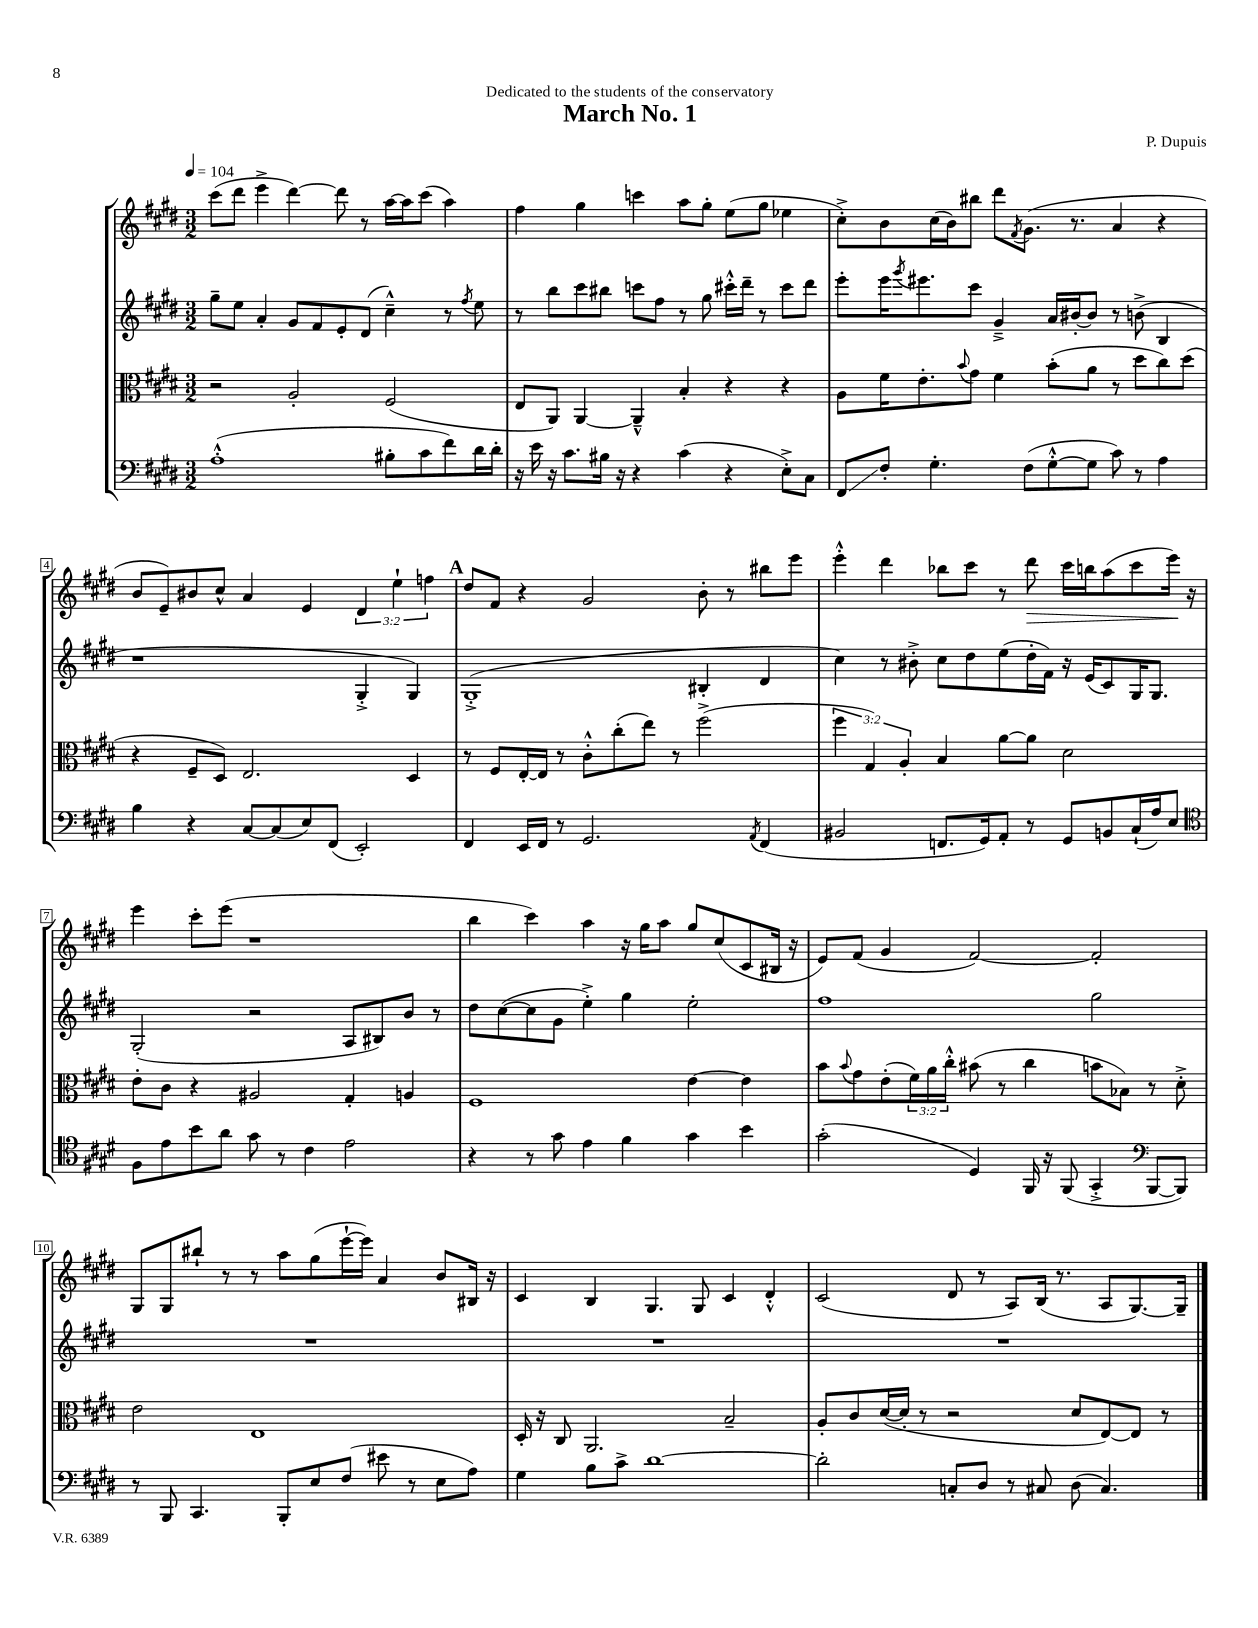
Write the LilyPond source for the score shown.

\header { title = "March No. 1" composer = "P. Dupuis" dedication = "Dedicated to the students of the conservatory" }
<<
\new StaffGroup <<
\new Staff = "s0" {
    \clef treble \key e \major \numericTimeSignature \time 3/2 \override Staff.TupletNumber.text = #tuplet-number::calc-fraction-text \tempo 4 = 104
    cis'''8( dis'''8 e'''4-> dis'''4~) dis'''8 r8 a''16~ a''16 cis'''8( a''4) |
    fis''4 gis''4 c'''4 a''8 gis''8-. e''8( gis''8 ees''4 |
    cis''8-.->) b'8 cis''16( b'16) bis''8 dis'''8 \acciaccatura { fis'8 } gis'8.( r8. a'4 r4 |
    b'8 e'8--) bis'8 cis''8-^ a'4 e'4 \tuplet 3/2 { dis'4 e''4-! f''4 } |
    \mark \markup { \bold "A" } dis''8 fis'8 r4 gis'2 b'8-. r8 bis''8 e'''8 |
    e'''4-.-^ dis'''4 bes''8 cis'''8 r8 dis'''8\> cis'''16 b''16 a''8( cis'''8 e'''16\!) r16 |
    e'''4 cis'''8-. e'''8( r1 |
    b''4 cis'''4) a''4 r16 gis''16 a''8 gis''8 cis''8( cis'8 bis16 r16 |
    e'8) fis'8( gis'4 fis'2~) fis'2-. |
    gis8 gis8 bis''8-! r8 r8 a''8 gis''8( e'''16~-! e'''16) a'4 b'8 bis16 r16 |
    cis'4 b4 gis4. gis8 cis'4 dis'4-.-^ |
    cis'2( dis'8 r8 a8) b16( r8. a8 gis8.~) gis16-- \bar "|." |
}
\new Staff = "s1" {
    \clef treble \key e \major \numericTimeSignature \time 3/2
    gis''8-- e''8 a'4-. gis'8 fis'8 e'8-. dis'8( cis''4---^) r8 \acciaccatura { fis''8 } e''8 |
    r8 b''8 cis'''8 bis''8 c'''8 fis''8 r8 gis''8 cis'''16-.-^ dis'''16-- r8 cis'''8 dis'''8 |
    e'''8-. e'''16 \acciaccatura { gis'''8 } eis'''8. cis'''8 gis'4---> a'16 bis'16~-. bis'8 r8 b'8->( b4 |
    r1 gis4-.-> gis4) |
    \mark \markup { \bold "A" } gis1-.->( bis4-. dis'4 |
    cis''4) r8 bis'8-.-> cis''8 dis''8 e''8( dis''16-. fis'16) r16 e'16( cis'8) gis16 gis8. |
    gis2-.( r2 a8 bis8) b'8 r8 |
    dis''8 cis''8~( cis''8 gis'8 e''4-.->) gis''4 e''2-. |
    fis''1 gis''2 |
    R1. |
    R1. |
    R1. \bar "|." |
}
\new Staff = "s2" {
    \clef alto \key e \major \numericTimeSignature \time 3/2 \override Staff.TupletNumber.text = #tuplet-number::calc-fraction-text
    r2 a2-. fis2( |
    e8 a,8) a,4~ a,4---^ b4-. r4 r4 |
    a8 fis'16 e'8.-. \appoggiatura { b'8 } gis'8 fis'4 b'8-.( a'8 r8 dis''8 cis''8) dis''8( |
    r4 fis8-- dis8) e2. dis4 |
    \mark \markup { \bold "A" } r8 fis8 e16~-. e16 r8 cis'8-.-^ cis''8-.( e''8) r8 fis''2->( |
    \tuplet 3/2 { fis''4 gis4) a4-. } b4 a'8~ a'8 dis'2 |
    e'8-. cis'8 r4 ais2 gis4-. a4 |
    fis1 e'4~ e'4 |
    b'8 \appoggiatura { b'8 } gis'8 e'8-.( \tuplet 3/2 { fis'16) a'16 cis''16-.-^ } bis'8( r8 cis''4 b'8 bes8) r8 dis'8-.-> |
    e'2 e1 |
    dis16-. r16 cis8 a,2. b2-- |
    a8-. cis'8 dis'16~( dis'16-. r8 r2 dis'8 e8~) e8 r8 \bar "|." |
}
\new Staff = "s3" {
    \clef bass \key e \major \numericTimeSignature \time 3/2
    a1-.-^( bis8-. cis'8 fis'8) dis'16 dis'16-. |
    r16 e'16 r16 cis'8. bis16 r16 r4 cis'4( r4 e8-.->) cis8 |
    fis,8\glissando fis8-. gis4.-. fis8( gis8~-.-^ gis8 cis'8) r8 a4 |
    b4 r4 cis8~ cis8( e8) fis,8( e,2-.) |
    \mark \markup { \bold "A" } fis,4 e,16 fis,16 r8 gis,2. \acciaccatura { a,8 } fis,4( |
    bis,2 f,8. gis,16) a,8-. r8 gis,8 b,8 cis16-!( a16) e8 |
    \clef tenor fis8 e'8 b'8 a'8 gis'8 r8 cis'4 e'2 |
    r4 r8 gis'8 e'4 fis'4 gis'4 b'4 |
    gis'2-.( dis4) fis,16 r16 fis,8( gis,4-.-> \clef bass b,,8~ b,,8) |
    r8 b,,8 cis,4. b,,8-. e8 fis8( eis'8 r8 e8 a8) |
    gis4 b8 cis'8-> dis'1~ |
    dis'2-. c8-. dis8 r8 cis8 dis8( cis4.) \bar "|." |
}
>>
>>
\layout { \context { \Score \override BarNumber.stencil = #(make-stencil-boxer 0.1 0.3 ly:text-interface::print) } }
